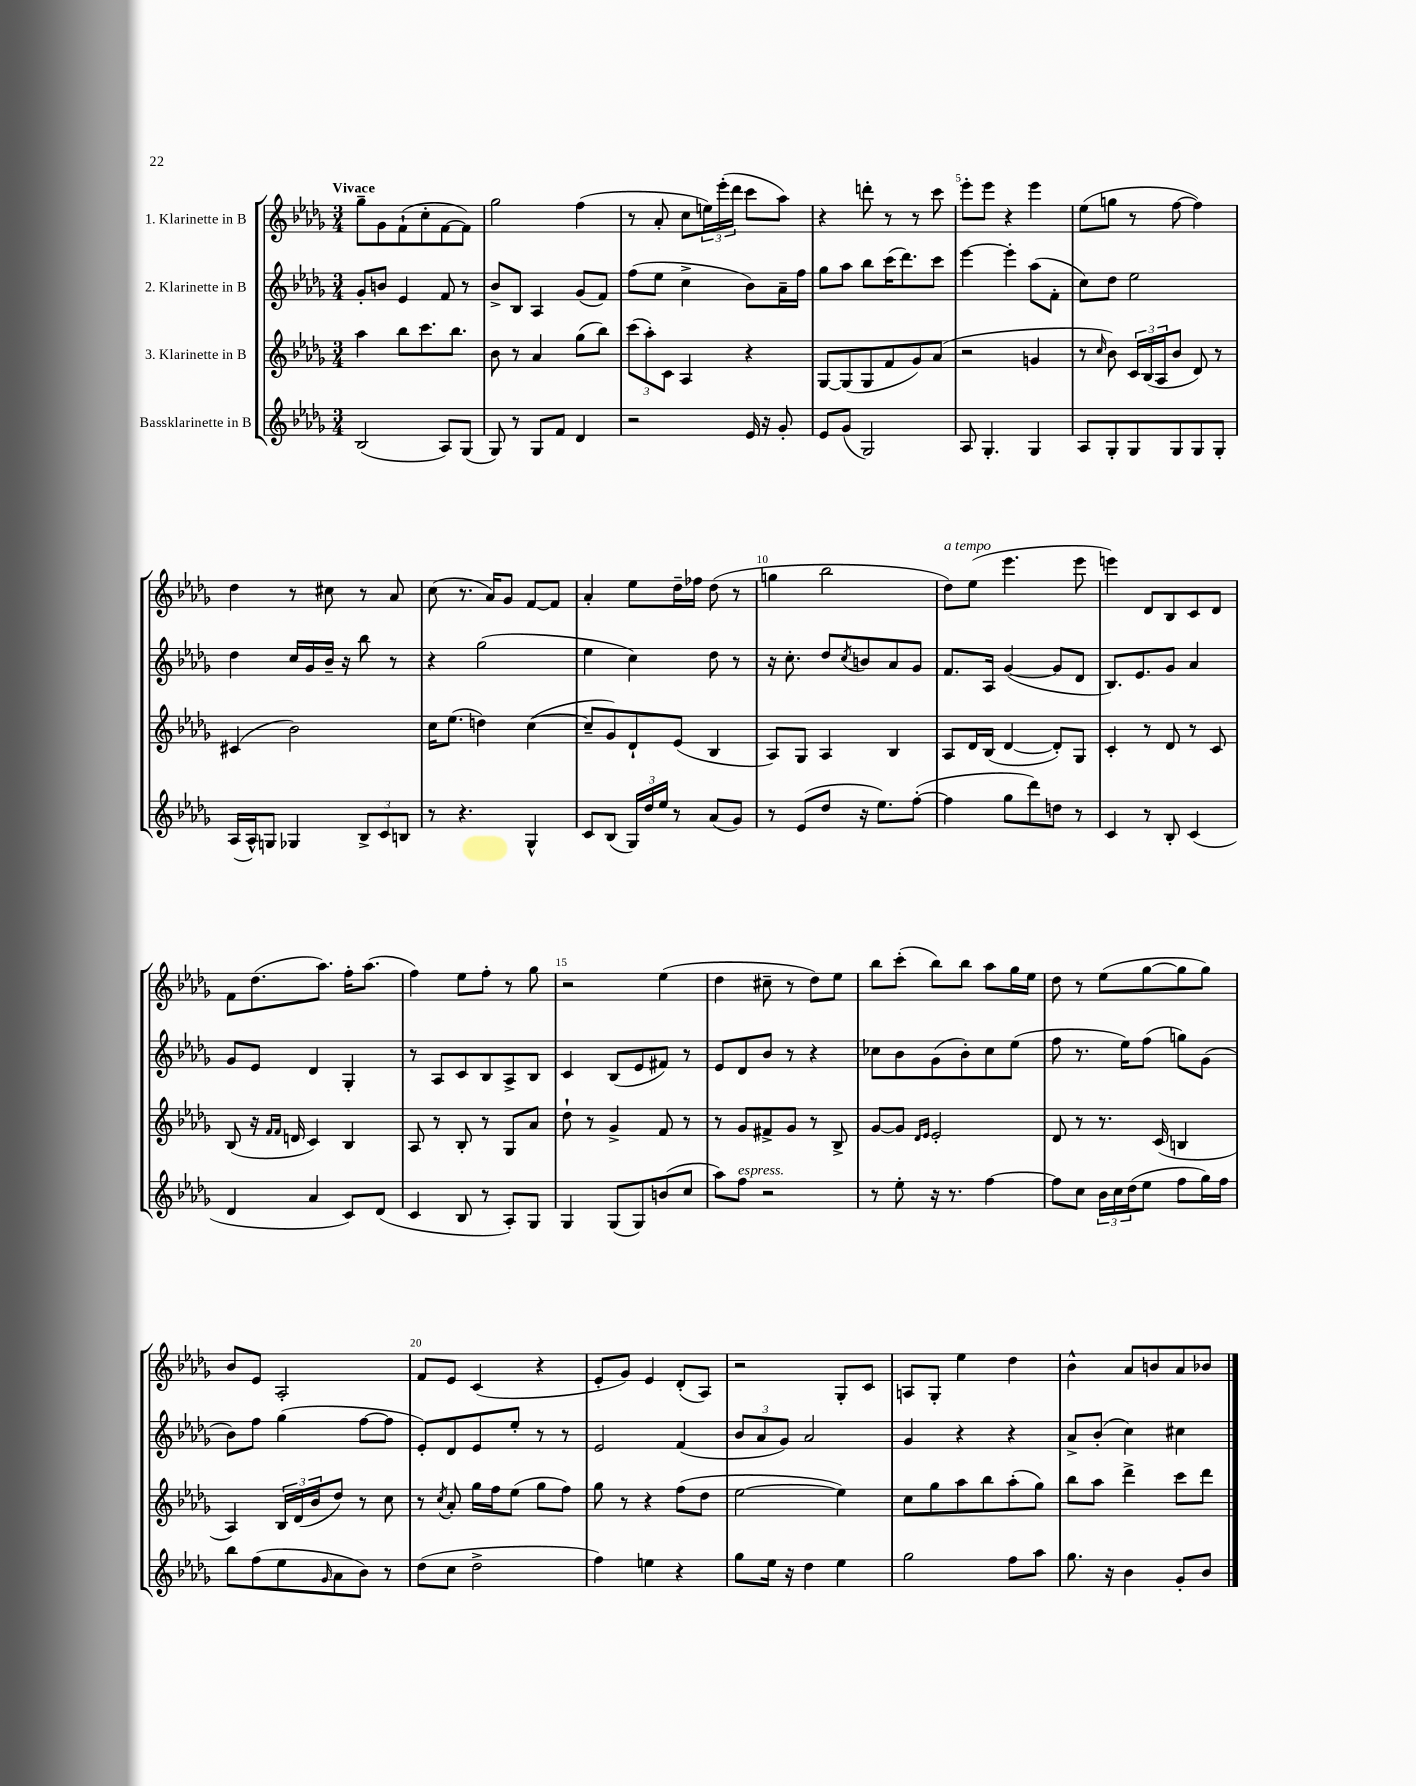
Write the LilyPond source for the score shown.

<<
\new StaffGroup <<
\new Staff = "s0" \with { instrumentName = "1. Klarinette in B" } {
    \clef treble \key des \major \numericTimeSignature \time 3/4 \tempo "Vivace"
    ges''8-- ges'8 f'8-!( c''8-. f'8~ f'8) |
    ges''2 f''4( |
    r8 aes'8-. c''8 \tuplet 3/2 { e''16) ees'''16-.( des'''16 } c'''8 aes''8) |
    r4 d'''8-. r8 r8 c'''8 |
    ees'''8-. ees'''8 r4 ees'''4 |
    ees''8( g''8 r8 f''8~ f''4) |
    des''4 r8 cis''8 r8 aes'8 |
    c''8( r8. aes'16) ges'8 f'8~ f'8 |
    aes'4-. ees''8 des''16-- fes''16 des''8( r8 |
    g''4 bes''2 |
    des''8^\markup { \italic "a tempo" }) ees''8( ees'''4. ees'''8 |
    e'''4) des'8 bes8 c'8 des'8 |
    f'8 des''8.( aes''8.) f''16-. aes''8.( |
    f''4) ees''8 f''8-. r8 ges''8 |
    r2 ees''4( |
    des''4 cis''8-- r8 des''8) ees''8 |
    bes''8 c'''8-.( bes''8) bes''8 aes''8 ges''16 ees''16 |
    des''8 r8 ees''8( ges''8~ ges''8 ges''8) |
    bes'8 ees'8 aes2-. |
    f'8 ees'8 c'4( r4 |
    ees'8-. ges'8) ees'4 des'8-.( aes8) |
    r2 ges8-. c'8 |
    a8 ges8-. ees''4 des''4 |
    bes'4-^ aes'8 b'8 aes'8 bes'8 \bar "|." |
}
\new Staff = "s1" \with { instrumentName = "2. Klarinette in B" } {
    \clef treble \key des \major \numericTimeSignature \time 3/4
    ges'8-. b'8 ees'4 f'8 r8 |
    bes'8-> bes8 aes4 ges'8( f'8) |
    f''8( ees''8 c''4-> bes'8) aes'16-- f''16 |
    ges''8 aes''8 bes''8 c'''16( des'''8.) c'''8 |
    ees'''4~ ees'''4-. aes''8( f'8-. |
    c''8) des''8 ees''2 |
    des''4 c''16 ges'16 bes'16-- r16 bes''8 r8 |
    r4 ges''2( |
    ees''4 c''4) des''8 r8 |
    r16 c''8.-. des''8 \acciaccatura { c''8 } b'8 aes'8 ges'8 |
    f'8. aes16 ges'4~( ges'8 des'8 |
    bes8.) ees'8. ges'8 aes'4 |
    ges'8 ees'8 des'4 ges4-. |
    r8 aes8 c'8 bes8 aes8-> bes8 |
    c'4 bes8( ees'8 fis'8) r8 |
    ees'8 des'8 bes'8 r8 r4 |
    ces''8 bes'8 ges'8( bes'8-.) ces''8 ees''8( |
    f''8 r8. ees''16) f''8( g''8) ges'8( |
    bes'8) f''8 ges''4( f''8~ f''8 |
    ees'8-.) des'8 ees'8 ees''8-. r8 r8 |
    ees'2 f'4( |
    \tuplet 3/2 { bes'8 aes'8 ges'8) } aes'2 |
    ges'4 r4 r4 |
    aes'8-> bes'8-.( c''4) cis''4 \bar "|." |
}
\new Staff = "s2" \with { instrumentName = "3. Klarinette in B" } {
    \clef treble \key des \major \numericTimeSignature \time 3/4
    aes''4 bes''8 c'''8. bes''8. |
    bes'8 r8 aes'4 ges''8( bes''8) |
    \tuplet 3/2 { c'''8( aes''8-.) c'8 } aes4 r4 |
    ges8~ ges8( ges8 f'8 ges'8) aes'8( |
    r2 g'4 |
    r8 \grace { c''16 } bes'8) \tuplet 3/2 { c'16 bes16( aes16 } bes'8 des'8) r8 |
    cis'4( bes'2) |
    c''16 ees''8.( d''4) c''4~( |
    c''8-- ges'8) des'8-! ees'8( bes4 |
    aes8) ges8 aes4 bes4 |
    aes8 des'16 bes16( des'4~ des'8-.) ges8 |
    c'4-. r8 des'8 r8 c'8 |
    bes8( r16 \grace { f'16 f'16 } d'16 c'4) bes4 |
    aes8 r8 bes8-. r8 ges8 aes'8 |
    des''8-! r8 ges'4-> f'8 r8 |
    r8 ges'8 fis'8-> ges'8 r8 bes8-> |
    ges'8~ ges'8 \grace { des'16 ees'16 } ees'2-. |
    des'8 r8 r8. c'16( b4 |
    aes4) \tuplet 3/2 { bes16 des'16( bes'16 } des''8) r8 c''8 |
    r8 \acciaccatura { c''8 } aes'8-. ges''16 f''16 ees''8( ges''8 f''8) |
    ges''8 r8 r4 f''8( des''8 |
    ees''2~ ees''4) |
    c''8 ges''8 aes''8 bes''8 aes''8-.( ges''8) |
    bes''8 aes''8 des'''4-> c'''8 des'''8 \bar "|." |
}
\new Staff = "s3" \with { instrumentName = "Bassklarinette in B" } {
    \clef treble \key des \major \numericTimeSignature \time 3/4
    bes2( aes8) ges8( |
    ges8) r8 ges8 f'8 des'4 |
    r2 ees'16 r16 ges'8-. |
    ees'8 ges'8( ges2) |
    aes8 ges4.-. ges4 |
    aes8 ges8-. ges8 ges8 ges8 ges8-. |
    aes16( aes16-^) g8 ges4 \tuplet 3/2 { bes8-> c'8 b8 } |
    r8 r4. ges4-^ |
    c'8 bes8( \tuplet 3/2 { ges16) des''16 ees''16 } r8 aes'8( ges'8) |
    r8 ees'8( des''8 r16 ees''8.) f''8~-.( |
    f''4 ges''8 des'''8) d''8 r8 |
    c'4 r8 bes8-. c'4( |
    des'4 aes'4 c'8) des'8( |
    c'4 bes8 r8 aes8-.) ges8 |
    ges4 ges8( ges8) b'8( c''8 |
    aes''8) f''8^\markup { \italic "espress." } r2 |
    r8 ees''8-. r16 r8. f''4~ |
    f''8 c''8 \tuplet 3/2 { bes'16 c''16 des''16( } ees''8 f''8 ges''16) f''16 |
    bes''8 f''8( ees''8 \grace { ges'16 } aes'8 bes'8) r8 |
    des''8( c''8 des''2-> |
    f''4) e''4 r4 |
    ges''8 ees''16 r16 des''4 ees''4 |
    ges''2 f''8 aes''8 |
    ges''8. r16 bes'4 ges'8-. bes'8 \bar "|." |
}
>>
>>
\layout { \context { \Score \override BarNumber.break-visibility = ##(#f #t #t) barNumberVisibility = #(every-nth-bar-number-visible 5) } }
